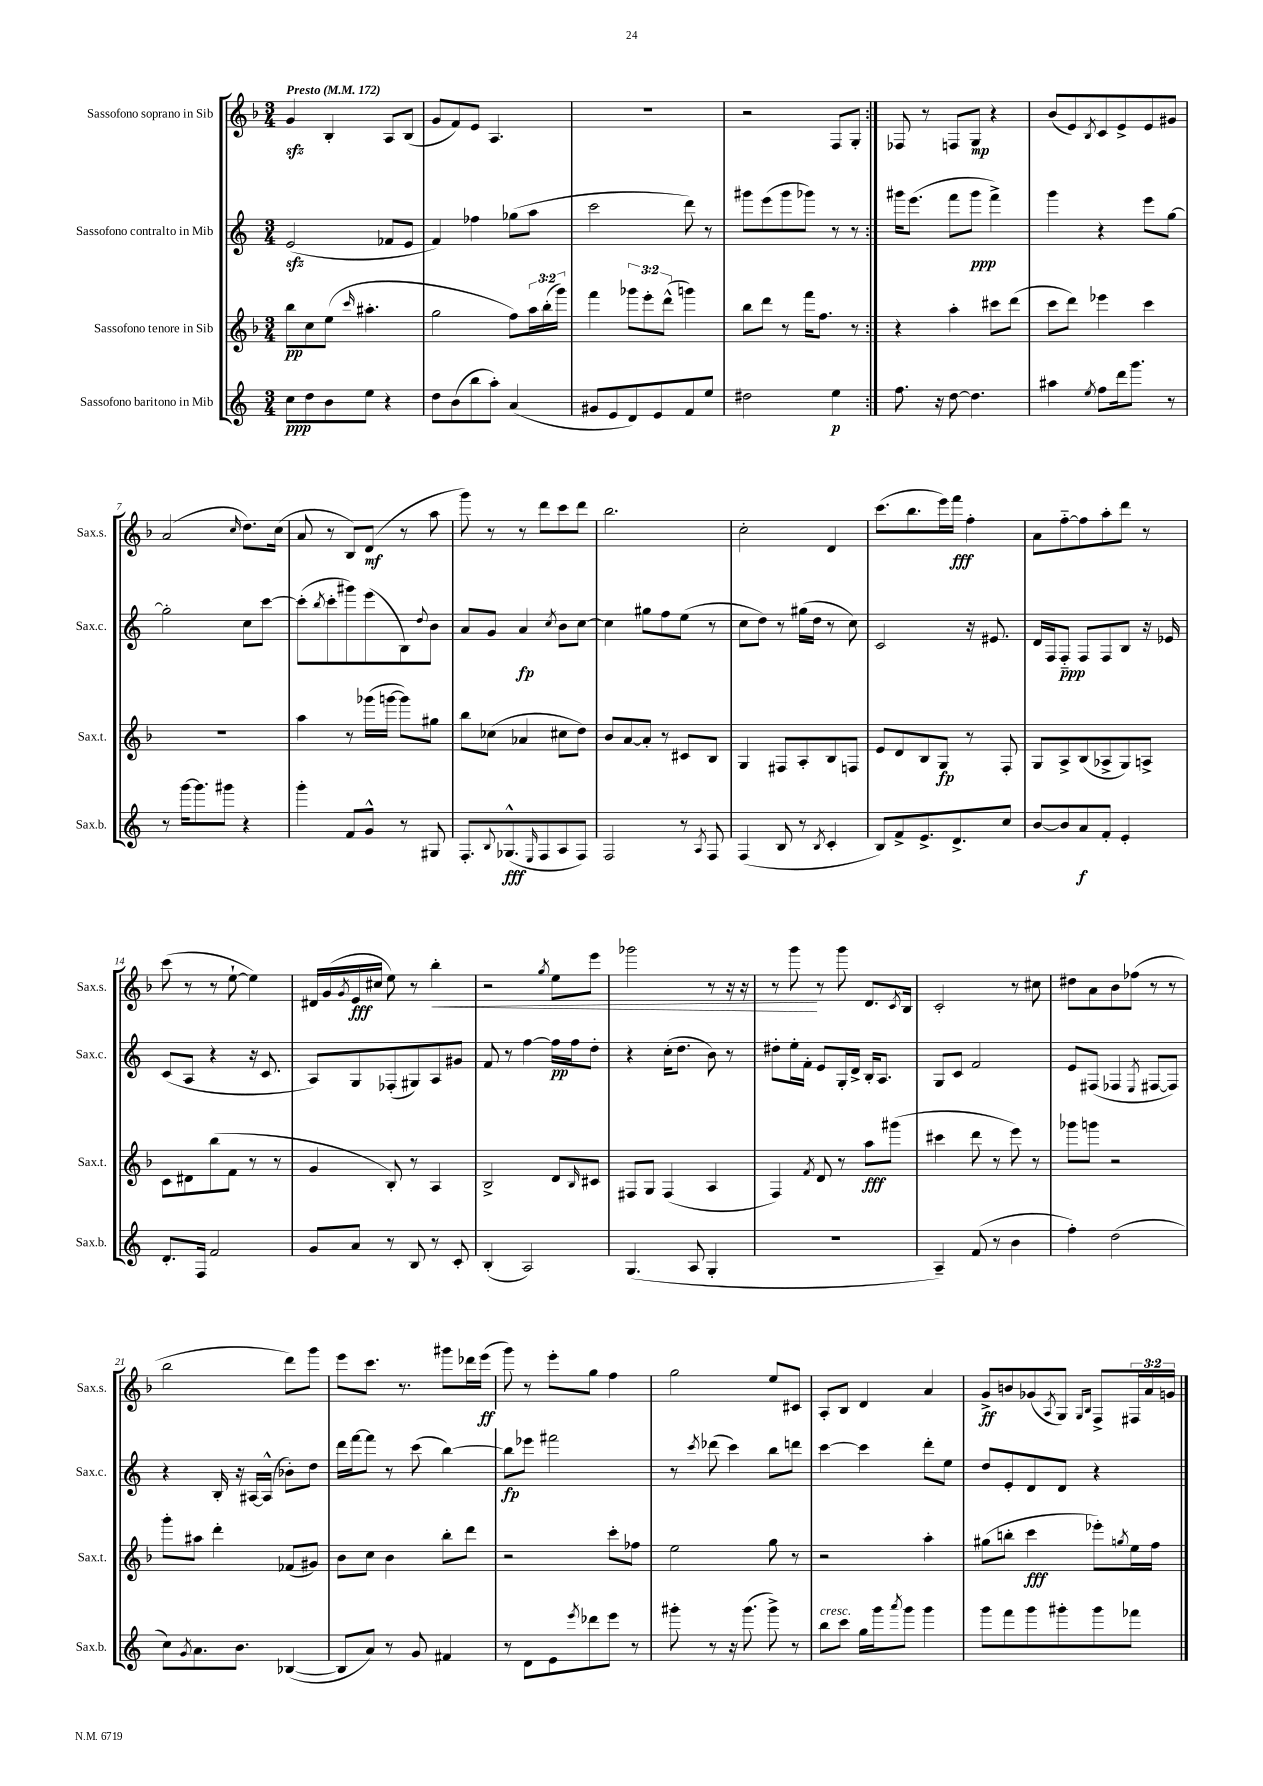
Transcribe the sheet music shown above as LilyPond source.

<<
\new StaffGroup <<
\new Staff = "s0" \with { instrumentName = "Sassofono soprano in Sib" shortInstrumentName = "Sax.s." } {
    \clef treble \key f \major \numericTimeSignature \time 3/4 \override Staff.TupletNumber.text = #tuplet-number::calc-fraction-text \tempo "Presto" 4 = 172
    \repeat volta 2 { g'4\sfz bes4-. a8 bes8( |
    g'8 f'8) e'8 a4. |
    R2. |
    r2 f8 g8-. | }
    fes8 r8 f8 g8\mp r4 |
    bes'8( e'8) \acciaccatura { bes8 } c'8 e'8-> e'8 gis'8 |
    a'2( \grace { c''16 } d''8.) c''16( |
    a'8 r8 bes8) d'8\mf( r8 a''8 |
    g'''8) r8 r8 d'''8 c'''8 d'''8 |
    bes''2. |
    c''2-. d'4 |
    c'''8.( bes''8. e'''16) f'''16\fff f''4-. |
    a'8 f''8~-_ f''8 a''8-. d'''8 r8 |
    c'''8( r8 r8 e''8~-! e''4) |
    dis'16 g'16( \acciaccatura { g'8 } e'16\fff cis''16 e''8) r8 bes''4-.\< |
    r2 \acciaccatura { g''8 } e''8 e'''8 |
    ges'''2 r8 r16 r16 |
    r8 g'''8\! r8 g'''8 d'8. \acciaccatura { c'8 } bes16 |
    c'2-. r8 cis''8 |
    dis''8 a'8 bes'8 fes''8( r8 r8 |
    bes''2 d'''8) g'''8 |
    e'''8 c'''8. r8. gis'''8 des'''16 e'''16\ff( |
    g'''8) r8 e'''8-. g''8 f''4 |
    g''2 e''8 cis'8 |
    a8-. bes8 d'4 a'4 |
    g'8->\ff b'8 ges'8( \acciaccatura { a8 } g8) \grace { g16 bes16 } f8-> \tuplet 3/2 { fis16 a'16 g'16 } \bar "|." |
}
\new Staff = "s1" \with { instrumentName = "Sassofono contralto in Mib" shortInstrumentName = "Sax.c." } {
    \clef treble \key c \major \numericTimeSignature \time 3/4
    \repeat volta 2 { e'2\sfz( fes'8 e'8 |
    f'4) fes''4 ges''8( a''8 |
    c'''2 d'''8) r8 |
    gis'''8 e'''8( gis'''8 ges'''8) r8 r8 | }
    gis'''16 e'''8.( f'''8 gis'''8\ppp f'''4->) |
    g'''4 r4 e'''8 g''8~ |
    g''2-. c''8 c'''8~ |
    c'''8-.( \acciaccatura { b''8 } c'''8-. gis'''8) e'''8( b8) \appoggiatura { d''8 } b'8 |
    a'8 g'8 a'4\fp \acciaccatura { c''8 } b'8 c''8~ |
    c''4 gis''8 f''8 e''8( r8 |
    c''8 d''8) r8 gis''16( d''16 r8 c''8) |
    c'2 r16 eis'8. |
    d'16 f16 f8-_\ppp f8 f8 b8 r16 ees'16 |
    c'8( a8 r4 r16 c'8. |
    a8) g8 fes8-.( gis8) a8 gis'8 |
    f'8 r8 f''4~ f''16\pp f''16 d''8-. |
    r4 c''16-.( d''8. b'8) r8 |
    dis''8-. e''16-. f'16-. e'8 g16-. d'16-> b16-. a8. |
    g8 c'8 f'2 |
    e'8 fis8( fes4 \acciaccatura { e8 } fis8~ fis8) |
    r4 b16-. r16 ais16~ ais16-^( bes'8-.) d''8 |
    d'''16 f'''16~ f'''8 r8 c'''8( b''4~) |
    b''8\fp ees'''8 fis'''2 |
    r8 \acciaccatura { c'''8 } des'''8( c'''4) b''8 d'''8 |
    c'''4~ c'''4 d'''8-. e''8 |
    d''8 e'8-. d'8 d'8 r4 \bar "|." |
}
\new Staff = "s2" \with { instrumentName = "Sassofono tenore in Sib" shortInstrumentName = "Sax.t." } {
    \clef treble \key f \major \numericTimeSignature \time 3/4 \override Staff.TupletNumber.text = #tuplet-number::calc-fraction-text
    \repeat volta 2 { bes''8\pp c''8 e''8( \grace { c'''16 } ais''4.-. |
    g''2 f''8) \tuplet 3/2 { a''16 bes''16-.( g'''16) } |
    f'''4 \tuplet 3/2 { ges'''8 e'''8-. d'''8-^( } g'''4) |
    bes''8 d'''8 r8 f'''16 f''8. r8 | }
    r4 a''4-. cis'''8 d'''8( |
    c'''8 d'''8) ees'''4 c'''4 |
    R2. |
    a''4 r8 ges'''16( g'''16~ g'''8) gis''8 |
    bes''8 ces''8( aes'4 cis''8 d''8) |
    bes'8 a'8~ a'8-. r8 cis'8 bes8 |
    g4 fis8 a8-. bes8 f8 |
    e'8 d'8 bes8 g8\fp r8 f8-. |
    g8 a8-> bes8( aes8-> g8) a8-> |
    c'8 dis'8 bes''8( f'8 r8 r8 |
    g'4 bes8-.) r8 a4 |
    bes2-> d'8 \grace { bes16 } cis'8 |
    fis8 g8 fis4( a4 |
    f4) \acciaccatura { f'8 } d'8 r8 a''8\fff gis'''8( |
    cis'''4 d'''8 r8 e'''8) r8 |
    ges'''8 g'''8 r2 |
    g'''8-. ais''8 d'''4-. fes'8( gis'8) |
    bes'8 c''8 bes'4 bes''8-. d'''8 |
    r2 c'''8-. fes''8 |
    e''2 g''8 r8 |
    r2 a''4-. |
    gis''8( b''8-. c'''4\fff ees'''8-.) \acciaccatura { g''8 } e''16 f''16 \bar "|." |
}
\new Staff = "s3" \with { instrumentName = "Sassofono baritono in Mib" shortInstrumentName = "Sax.b." } {
    \clef treble \key c \major \numericTimeSignature \time 3/4
    \repeat volta 2 { c''8\ppp d''8 b'8 e''8 r4 |
    d''8 b'8( b''8 a''8-.) a'4( |
    gis'8 e'8 d'8) e'8 f'8 e''8 |
    dis''2 e''4\p | }
    f''8. r16 d''8~ d''4. |
    ais''4 \acciaccatura { e''8 } f''8 d'''16 g'''8. r8 |
    r8 g'''16~ g'''8. gis'''8 r4 |
    g'''4-. f'8 g'8-^ r8 gis8 |
    f8.-. \appoggiatura { b8 } ges8.-^\fff( \grace { e16 } f8 a8 f8) |
    f2 r8 \acciaccatura { a8 } f8 |
    f4( b8 r8 \acciaccatura { b8 } c'4-. |
    b8) f'8-> e'8.-> d'8.-> c''8 |
    b'8~ b'8 a'8\f f'8-. e'4-. |
    d'8.-. f16 f'2 |
    g'8 a'8 r8 b8 r8 c'8-. |
    b4-.( a2) |
    g4.( a8 g4-. |
    R2. |
    a4--) f'8( r8 b'4 |
    f''4-.) d''2( |
    c''8) \acciaccatura { g'8 } a'8. b'8. bes4~( |
    bes8 a'8) r8 g'8 fis'4 |
    r8 d'8 e'8 \acciaccatura { e'''8 } des'''8 e'''8 r8 |
    gis'''8-. r8 r16 gis'''8.( gis'''8->) r8 |
    b''8^\markup { \italic "cresc." } c'''8 g''16 g'''16 \acciaccatura { a'''8 } g'''8 g'''4 |
    g'''8 f'''8 g'''8 gis'''8-. gis'''8 fes'''8 \bar "|." |
}
>>
>>
